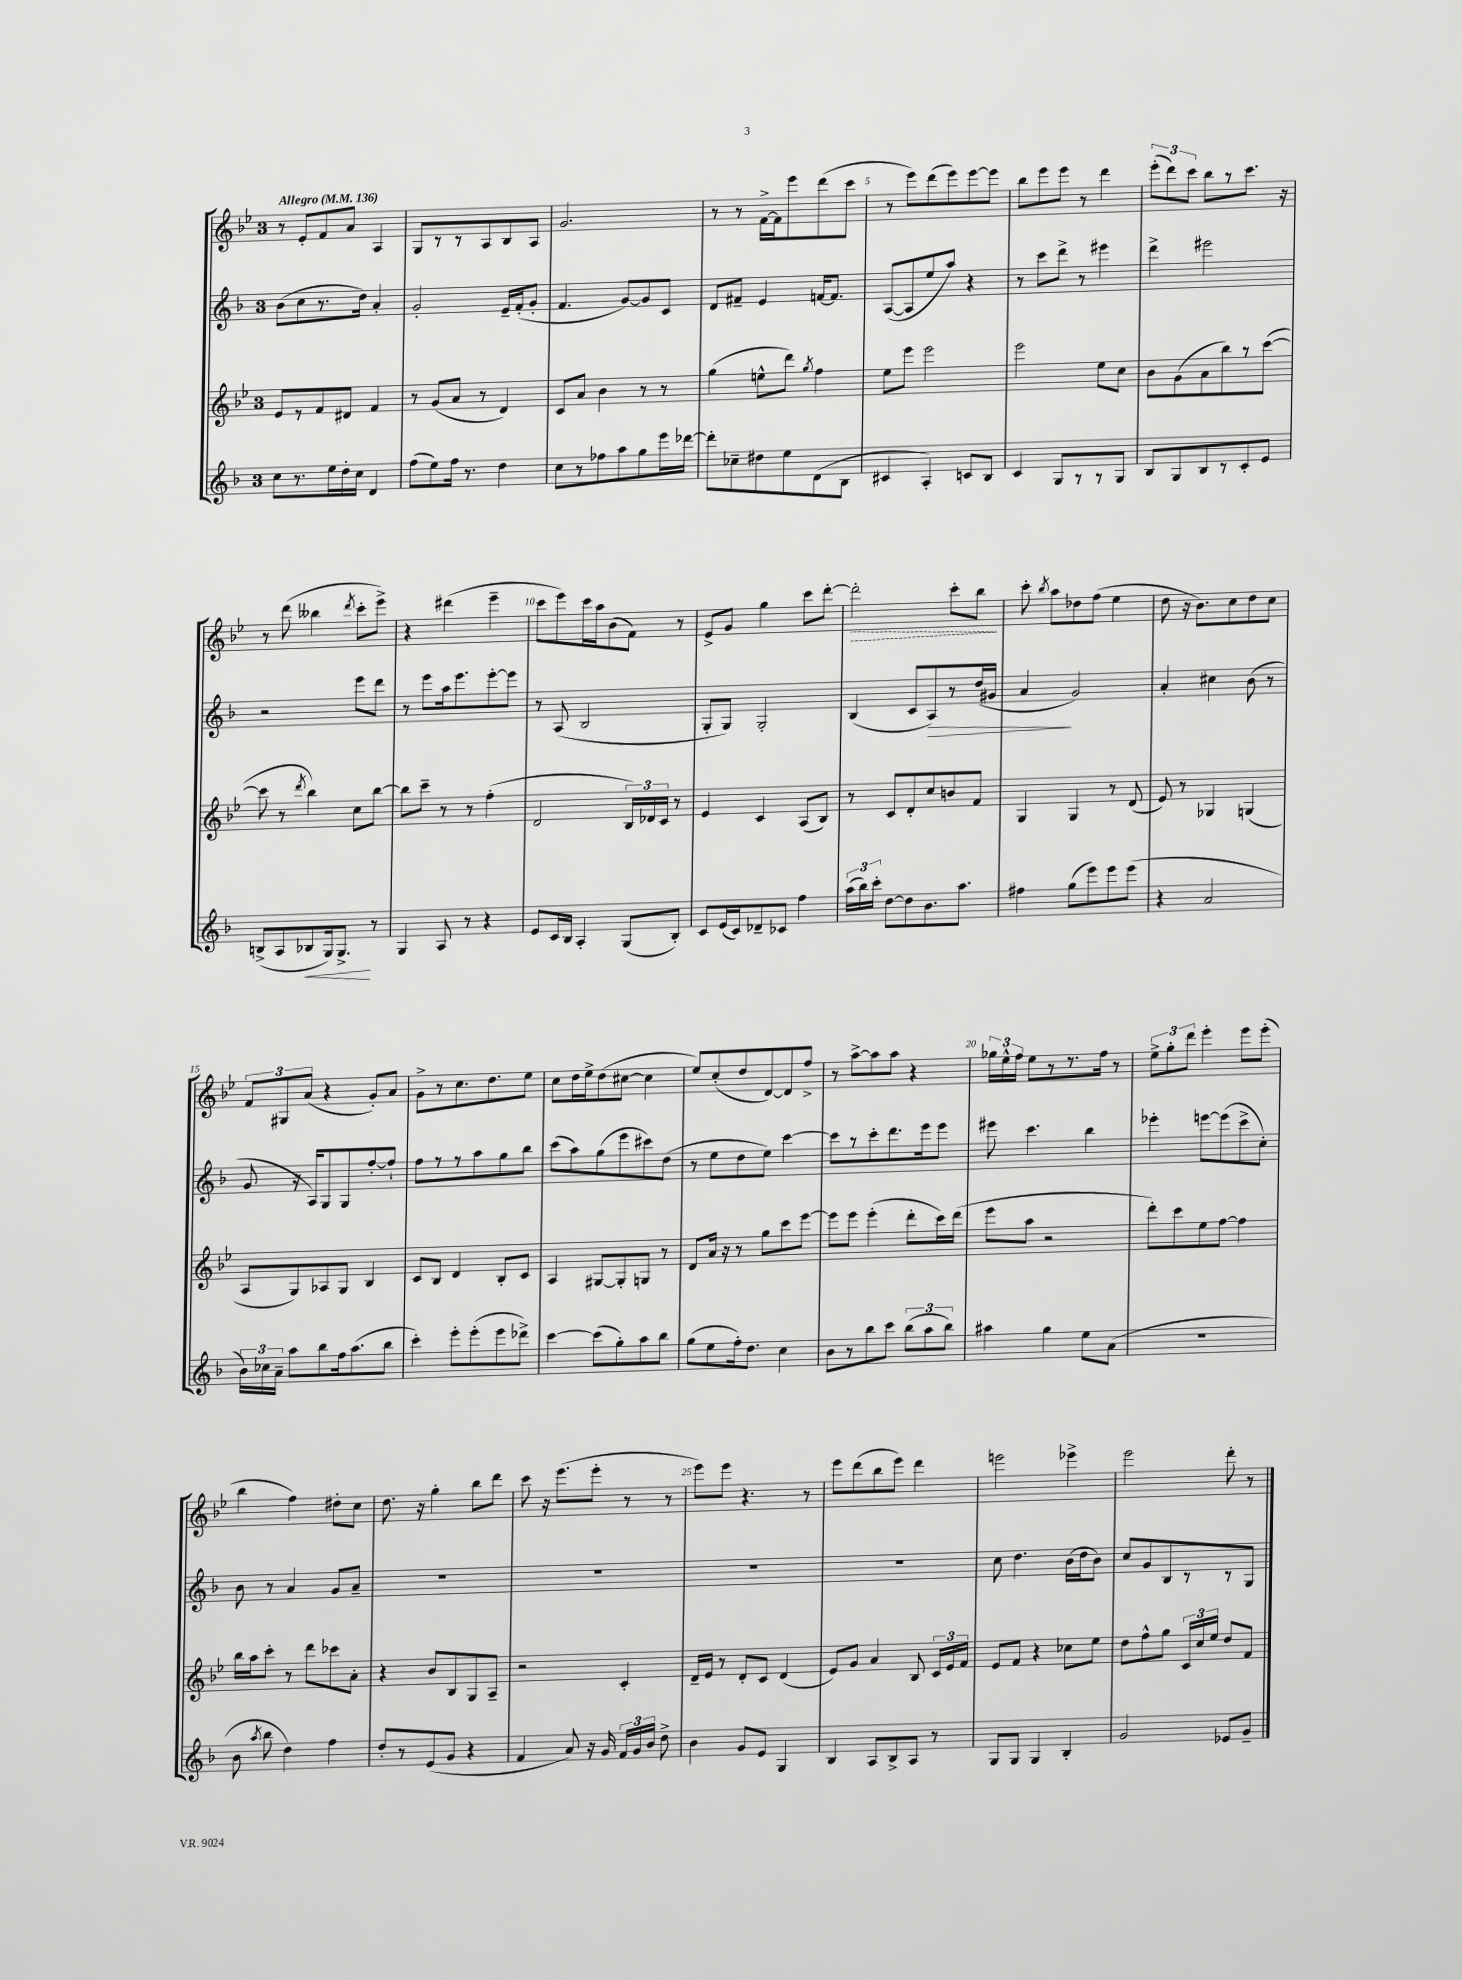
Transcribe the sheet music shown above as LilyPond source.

<<
\new StaffGroup <<
\new Staff = "s0" {
    \clef treble \key bes \major \once \override Staff.TimeSignature.style = #'single-digit \time 3/4 \tempo "Allegro" 4 = 136
    \autoBeamOff r8 ees'8[-. f'8 a'8] a4 |
    g8[ r8 r8 a8 bes8 a8] |
    g'2. |
    r8 r8 f'16[~-> f'16 ees'''8 d'''8( c'''8] |
    r8 ees'''8[) d'''8( ees'''8) ees'''8~ ees'''8] |
    bes''8[ ees'''8 ees'''8] r8 d'''4 |
    \tuplet 3/2 { ees'''8[-.( d'''8) c'''8] } bes''8[ r8 c'''8.] r16 |
    r8 d'''8( beses''4 \acciaccatura { d'''8 } c'''8[-. ees'''8]->) |
    r4 dis'''4( ees'''4-- |
    c'''8[ ees'''8) c'''16 a''16 bes'8( f'8]) r8 |
    ees'8[-> g'8] g''4 c'''8[ d'''8]~-. |
    \once \override Hairpin.style = #'dashed-line d'''2-.\> c'''8[-. bes''8]\! |
    c'''8-. \acciaccatura { bes''8 } a''8[ des''8 f''8]( ees''4 |
    d''8 r16 bes'8.[) c''8 d''8 c''8] |
    \tuplet 3/2 { f'8[ gis8 a'8]( } r4 g'8[-.) a'8] |
    g'8[-> r8 c''8. d''8. ees''8] |
    c''8[ d''16 ees''16-> d''8( cis''8]~ cis''4 |
    ees''8[) c''8-.( d''8 d'8~) d'8 f''8]-> |
    r8 a''8[~-> a''8 a''8] r4 |
    \tuplet 3/2 { ges''16[ ees''16-^ f''16] } ees''8[ r8 r8. f''16] r8 |
    \tuplet 3/2 { ees''8[-> g''8-. d'''8] } ees'''4-. ees'''8[ ees'''8]-.( |
    bes''4 f''4) dis''8[-. c''8] |
    d''8. r16 g''4-. bes''8[ d'''8] |
    c'''8 r16 ees'''8.[( ees'''8]-. r8 r8 |
    ees'''8[) ees'''8] r4. r8 |
    ees'''8[ d'''8( bes''8 ees'''8]) d'''4 |
    e'''2 ees'''4-> |
    ees'''2 d'''8-. r8 \bar "|." |
}
\new Staff = "s1" {
    \clef treble \key f \major \once \override Staff.TimeSignature.style = #'single-digit \time 3/4
    \autoBeamOff bes'8[( c''8 r8. d''16]) a'4-. |
    g'2-. e'16[-- f'16-.( g'8]-. |
    f'4. g'8[~) g'8 c'8] |
    d'8[ fis'8]-- e'4 f'16[~ f'8.] |
    a8[~( a8 e''8 a''8]) r4 |
    r8 c'''8[ d'''8]-> r8 eis'''4 |
    d'''4-> eis'''2 |
    r2 e'''8[ d'''8] |
    r8 e'''8[ a''16 e'''8. e'''8~-. e'''8] |
    r8 a8( bes2 |
    g8[-. g8]) g2-. |
    bes4( c'8[ a8\>) r8 d''16( gis'16] |
    a'4\! g'2) |
    a'4-. cis''4 bes'8( r8 |
    g'8 r16 a16[) g8 g8 f''8~-. f''8]-! |
    f''8[ r8 r8 a''8 g''8 bes''8] |
    c'''8[( a''8) g''8( e'''8 cis'''8) d''8]( |
    r8 e''8[ d''8 e''8]) c'''4~ |
    c'''8[ r8 c'''8-. d'''8. e'''16 e'''8] |
    eis'''8 c'''4. bes''4 |
    ees'''4-. e'''8[~ e'''8( c'''8-> c''8]-.) |
    bes'8 r8 a'4 g'8[ a'8]-- |
    R2. |
    R2. |
    R2. |
    R2. |
    c''8 d''4. bes'16[( d''16 bes'8]) |
    c''8[ g'8 bes8 r8 r8 g8] \bar "|." |
}
\new Staff = "s2" {
    \clef treble \key bes \major \once \override Staff.TimeSignature.style = #'single-digit \time 3/4
    \autoBeamOff ees'8[ r8 f'8 dis'8] f'4 |
    r8 g'8[( a'8] r8 d'4) |
    c'8[ a'8] bes'4 r8 r8 |
    g''4( e''8[-^ d'''8]) \acciaccatura { g''8 } f''4 |
    ees''8[ ees'''8] ees'''2 |
    ees'''2 ees''8[ c''8] |
    bes'8[ g'8( a'8 bes''8) r8 c'''8]~( |
    c'''8 r8 \acciaccatura { d'''8 } bes''4) c''8[ bes''8]~ |
    bes''8[ c'''8]-- r8 r8 f''4-.( |
    d'2 \tuplet 3/2 { bes16[) des'16 c'16] } r8 |
    ees'4 c'4 a8[( bes8]) |
    r8 c'8[ d'8-. c''8 b'8 f'8] |
    g4 g4 r8 d'8( |
    ees'8) r8 ges4 g4( |
    a8[ g8) aes8 g8] bes4 |
    c'8[ bes8] d'4 bes8[-. c'8] |
    a4 gis8[~ gis8-. g8] r8 |
    d'8[ a'16] r16 r8 g''8[ c'''8 ees'''8]~ |
    ees'''8[ ees'''8] ees'''4-.( d'''8[-. c'''16) d'''16]( |
    ees'''8[ a''8] r2 |
    d'''8[-.) c'''8 ees''8 f''8]~ f''4 |
    bes''16[ a''16 c'''8]-. r8 d'''8[ ces'''8 a'8]-. |
    r4 bes'8[ bes8 g8 a8]-- |
    r2 c'4-. |
    d'16[-- ees'16] r8 d'8[-. c'8] d'4( |
    ees'8[) g'8] a'4 bes8 \tuplet 3/2 { c'16[ ees'16 f'16] } |
    ees'8[ f'8] r4 ces''8[ ees''8] |
    d''8[ f''8-^ g''8] \tuplet 3/2 { c'16[ c''16 ees''16] } d''8[ f'8] \bar "|." |
}
\new Staff = "s3" {
    \clef treble \key f \major \once \override Staff.TimeSignature.style = #'single-digit \time 3/4
    \autoBeamOff c''8[ r8. e''16 d''16-. c''16] d'4 |
    f''8[( e''8) f''16] r8. d''4 |
    c''8[ r8 fes''8 a''8 g''8 e'''16 des'''16]~ |
    des'''8[-. ces''8-- dis''8 e''8 d'8( bes8] |
    cis'4 a4-.) c'8[ bes8] |
    c'4 g8[ r8 r8 g8] |
    bes8[ g8 bes8 r8 c'8-. e'8] |
    b8[->( a8 bes8\< g16) g8.]->\! r8 |
    g4 a8 r8 r4 |
    e'8[ c'16 bes16] a4-. g8[( bes8]-.) |
    c'8[ e'16( c'16) des'8-- ces'8] f''4 |
    \tuplet 3/2 { a''16[( bes''16) c'''16]-. } d''8[~ d''8 bes'8. a''8.] |
    fis''4 g''8[( e'''8) e'''8 e'''8]( |
    r4 a'2 |
    \tuplet 3/2 { bes'16[) ces''16 a'16]-- } a''8[ bes''8 f''16 a''8.( bes''8] |
    c'''4-.) e'''8[-. e'''8-.( e'''8 des'''8]->) |
    c'''4~ c'''8[( g''8-.) a''8 bes''8] |
    g''8[( e''8 f''16-.) d''8.] c''4 |
    bes'8[ r8 bes''8 c'''8] \tuplet 3/2 { bes''8[( a''8 bes''8]) } |
    ais''4 g''4 e''8[ a'8]( |
    R2. |
    bes'8 \acciaccatura { a''8 } bes''8 d''4) f''4 |
    d''8[-. r8 e'8( g'8] r4 |
    f'4 a'8) r16 g'16 \tuplet 3/2 { f'16[ g'16 bes'16] } d''8-> |
    bes'4 g'8[ e'8] g4 |
    bes4 a8[ bes8-> a8] r8 |
    g8[ g8] g4 bes4-. |
    g'2 ees'8[ g'8]-- \bar "|." |
}
>>
>>
\layout { \context { \Score \override BarNumber.break-visibility = ##(#f #t #t) barNumberVisibility = #(every-nth-bar-number-visible 5) } }
